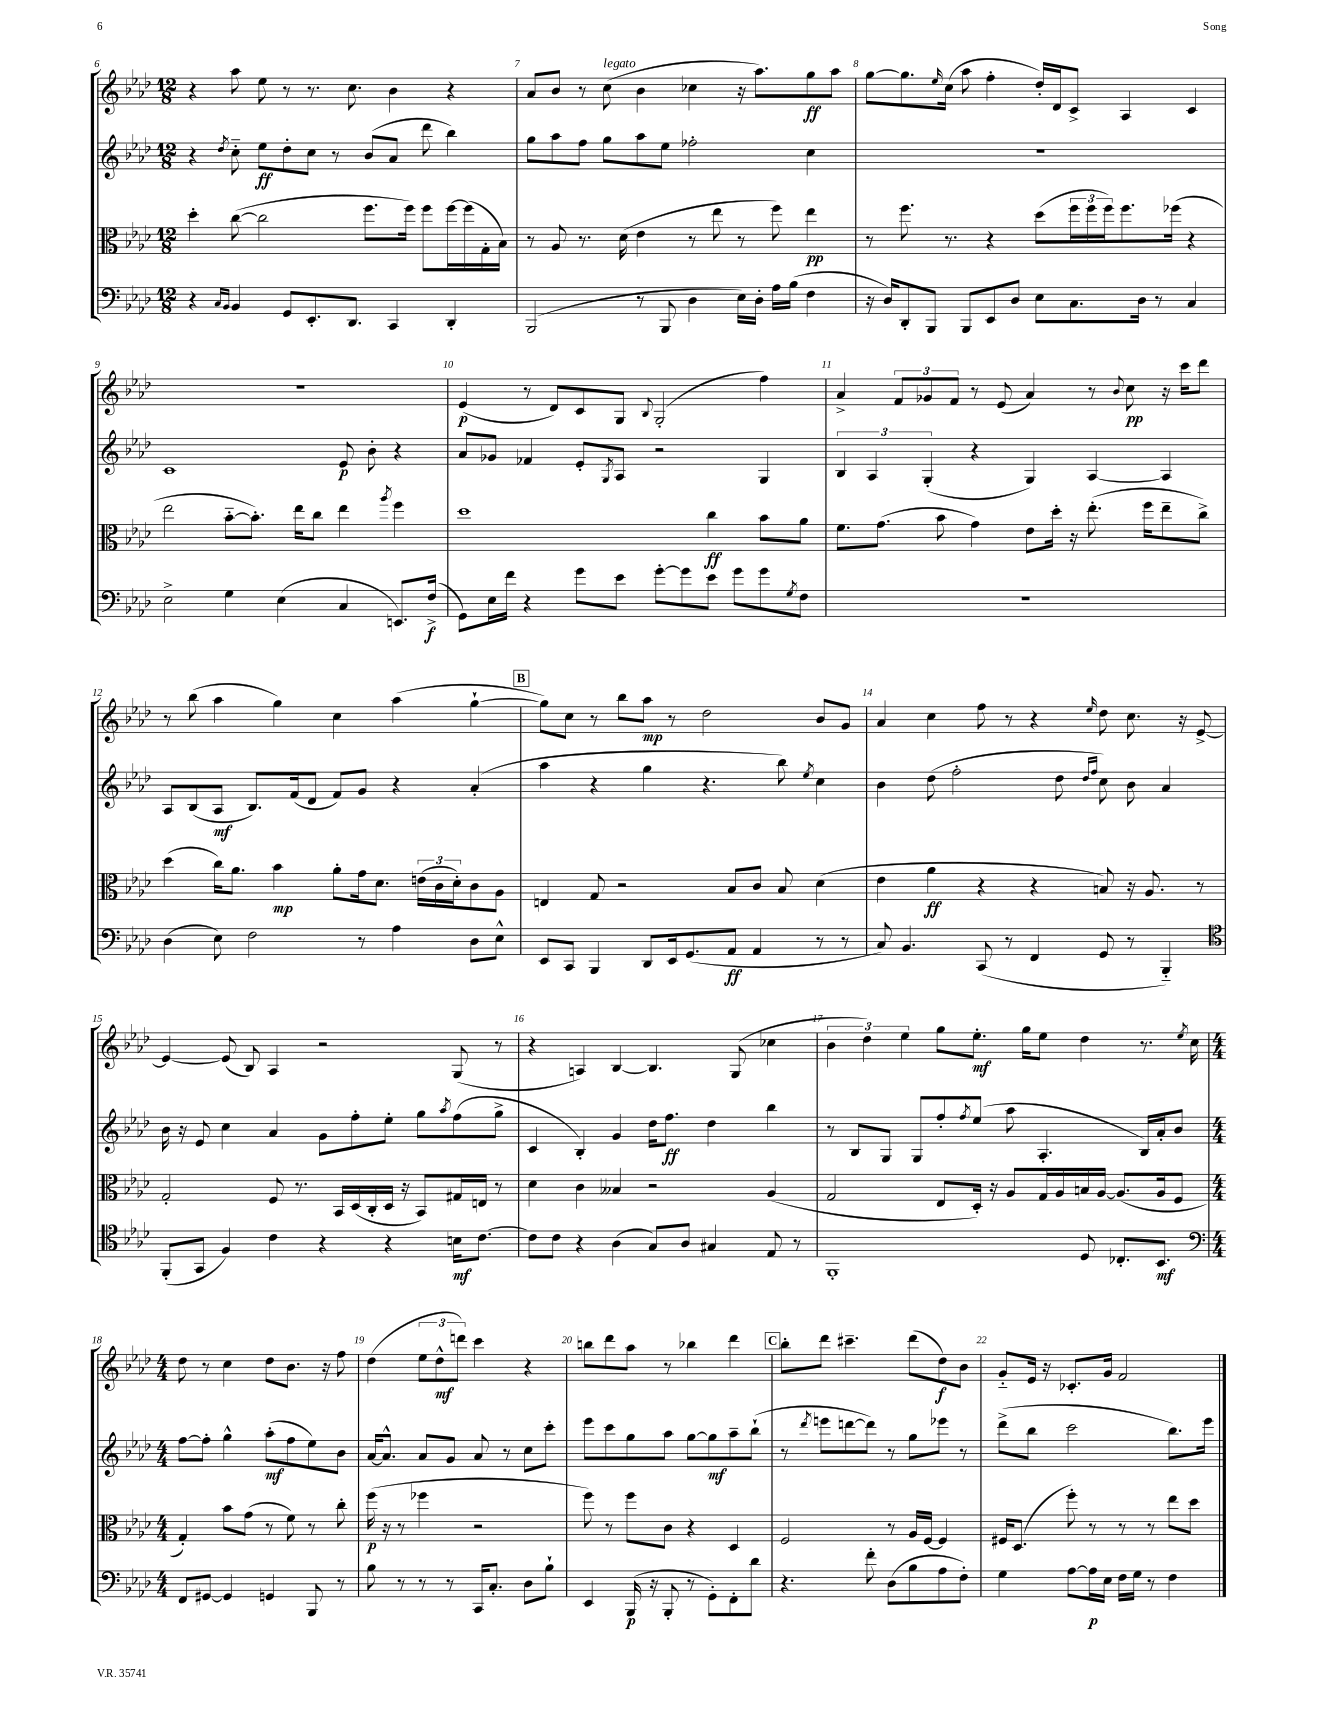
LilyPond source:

<<
\new StaffGroup <<
\new Staff = "s0" {
    \clef treble \key aes \major \numericTimeSignature \time 12/8
    r4 aes''8 ees''8 r8 r8. c''8. bes'4 r4 |
    aes'8 bes'8 r8 c''8^\markup { \italic "legato" }( bes'4 ces''4 r16 aes''8.) g''8\ff aes''8 |
    g''8~ g''8. \grace { ees''16 } c''16( aes''8 f''4-. des''16-.) des'16 c'8-> aes4 c'4 |
    R1. |
    ees'4\p( r8 des'8) c'8 g8 \appoggiatura { bes8 } g2-.( f''4) |
    aes'4-> \tuplet 3/2 { f'8 ges'8 f'8 } r8 ees'8( aes'4) r8 \appoggiatura { bes'8 } c''8\pp r16 c'''16 des'''8 |
    r8 bes''8( aes''4 g''4) c''4 aes''4( g''4~-! |
    \mark \markup { \box "B" } g''8) c''8 r8 bes''8 aes''8\mp r8 des''2 bes'8 g'8 |
    aes'4 c''4 f''8 r8 r4 \grace { ees''16 } des''8 c''8. r16 ees'8~-> |
    ees'4~ ees'8( bes8) aes4 r2 g8( r8 |
    r4 a4) bes4~ bes4. g8( ces''4 |
    \tuplet 3/2 { bes'4 des''4) ees''4 } g''8 ees''8.-.\mf g''16 ees''8 des''4 r8. \acciaccatura { ees''8 } c''16 |
    \numericTimeSignature \time 4/4 des''8 r8 c''4 des''8 bes'8. r16 f''8 |
    des''4( \tuplet 3/2 { ees''8 des''8-^\mf d'''8) } c'''4 r4 |
    b''8 des'''8 aes''8 r8 bes''4 des'''4 |
    \mark \markup { \box "C" } bes''8-. des'''8 cis'''4.-- des'''8( des''8\f) bes'8 |
    g'8-_ ees'16 r16 ces'8.-. g'16 f'2 \bar "|." |
}
\new Staff = "s1" {
    \clef treble \key aes \major \numericTimeSignature \time 12/8
    r4 \acciaccatura { des''8 } c''8-_ ees''8\ff des''8-. c''8 r8 bes'8( aes'8 des'''8 bes''4) |
    g''8 aes''8 f''8 g''8 aes''8 ees''8 fes''2-. c''4 |
    R1. |
    c'1 ees'8\p bes'8-. r4 |
    aes'8 ges'8 fes'4 ees'8-. \acciaccatura { g8 } aes8 r2 g4 |
    \tuplet 3/2 { bes4 aes4 g4-.( } r4 g4) aes4~ aes4 |
    aes8 bes8( aes8\mf bes8.) f'16( des'8 f'8) g'8 r4 aes'4-.( |
    \mark \markup { \box "B" } aes''4 r4 g''4 r4. bes''8) \acciaccatura { ees''8 } c''4 |
    bes'4 des''8( f''2-. des''8 \grace { des''16 f''16 } c''8) bes'8 aes'4 |
    bes'16 r16 ees'8 c''4 aes'4 g'8 f''8-. ees''8-. g''8 \acciaccatura { aes''8 } f''8( g''8-> |
    c'4 bes4-.) g'4 des''16 f''8.\ff des''4 bes''4 |
    r8 bes8 g8 g8 f''8-. \acciaccatura { f''8 } ees''8( aes''8 aes4.-. bes16) aes'16-. bes'8 |
    \numericTimeSignature \time 4/4 f''8~ f''8-. g''4-^ aes''8-.\mf( f''8 ees''8) bes'8 |
    aes'16~ aes'8.-^ aes'8 g'8 aes'8 r8 c''8 c'''8-. |
    ees'''8 c'''8 g''8 aes''8 g''8~ g''8\mf aes''8-- bes''8-!( |
    \mark \markup { \box "C" } r8 \acciaccatura { des'''8 } e'''8 d'''8~ d'''8) r8 g''8 ees'''8 r8 |
    des'''8->( bes''8 c'''2 bes''8.) ees'''16 \bar "|." |
}
\new Staff = "s2" {
    \clef alto \key aes \major \numericTimeSignature \time 12/8
    des''4-. c''8~( c''2 f''8. f''16) f''8 f''16~ f''16( g16-. bes16) |
    r8 aes8 r8. des'16( ees'4 r8 ees''8 r8 f''8) ees''4\pp |
    r8 f''8. r8. r4 des''8( \tuplet 3/2 { f''16 f''16 f''16) } f''8. fes''16( r4 |
    ees''2 bes'8~-_ bes'8.-.) ees''16 c''8 ees''4 \acciaccatura { aes''8 } f''4 |
    des''1 c''4\ff bes'8 aes'8 |
    f'8. g'8.( bes'8 g'4) ees'8 des''16-. r16 ees''8.-.( f''16 ees''8-- c''8->) |
    des''4( c''16) aes'8. bes'4\mp aes'8-. g'16 des'8. \tuplet 3/2 { e'16( c'16 des'16-.) } c'8 aes8 |
    \mark \markup { \box "B" } e4 g8 r2 bes8 c'8 bes8 des'4( |
    ees'4 aes'4\ff r4 r4 b8) r16 aes8. r8 |
    g2-. f8 r8. bes,16 des16( c16-. des16 r16 bes,8) gis16 e16 r8 |
    des'4 c'4 beses4 r2 aes4( |
    g2 ees8 des16-.) r16 aes8 g16 aes16 b16 aes16~ aes8.( aes16 f8 |
    \numericTimeSignature \time 4/4 g4-.) bes'8 g'8( r8 f'8) r8 c''8-. |
    f''16\p( r16 r8 fes''4 r2 |
    f''8) r8 f''8 c'8 r4 des4 |
    \mark \markup { \box "C" } f2 r8 aes16 f16~ f4 |
    fis16 des8.( f''8-.) r8 r8 r8 ees''8 des''8 \bar "|." |
}
\new Staff = "s3" {
    \clef bass \key aes \major \numericTimeSignature \time 12/8
    r4 \grace { c16 bes,16 } bes,4 g,8 ees,8.-. des,8. c,4 des,4-. |
    bes,,2( r8 bes,,8 des4 ees16) des16-. aes16 bes16( f4 |
    r16 des16) des,8-. bes,,8 bes,,8 ees,8 des8 ees8 c8. des16 r8 c4 |
    ees2-> g4 ees4( c4 e,8.) f16->\f( |
    g,8) ees16 f'16 r4 g'8 ees'8 g'8~-. g'8 ees'8 g'8 g'8 \acciaccatura { g8 } f8 |
    R1. |
    des4( ees8) f2 r8 aes4 des8 ees8-^ |
    \mark \markup { \box "B" } ees,8 c,8 bes,,4 des,8 ees,16 g,8.( aes,8\ff aes,4 r8 r8 |
    c8) bes,4. c,8( r8 f,4 g,8 r8 bes,,4-_) |
    \clef tenor f,8-.( g,8 f4) c'4 r4 r4 b16\mf c'8.~ |
    c'8 c'8 r4 aes4( g8) aes8 gis4 ees8 r8 |
    f,1-. des8 ces8.-. bes,8.\mf |
    \numericTimeSignature \time 4/4 \clef bass f,8 gis,8~ gis,4 g,4 bes,,8 r8 |
    bes8 r8 r8 r8 c,16 c8.-. des8 bes8-! |
    ees,4 bes,,16\p( r16 bes,,8-. r8 g,8-.) f,8-. des'8 |
    \mark \markup { \box "C" } r4. f'8-. des8( bes8 aes8 f8-.) |
    g4 aes8~ aes16\p ees16 f16 g16 r8 f4 \bar "|." |
}
>>
>>
\layout { \context { \Score currentBarNumber = #6 \override BarNumber.break-visibility = ##(#f #t #t) barNumberVisibility = #all-bar-numbers-visible } }
